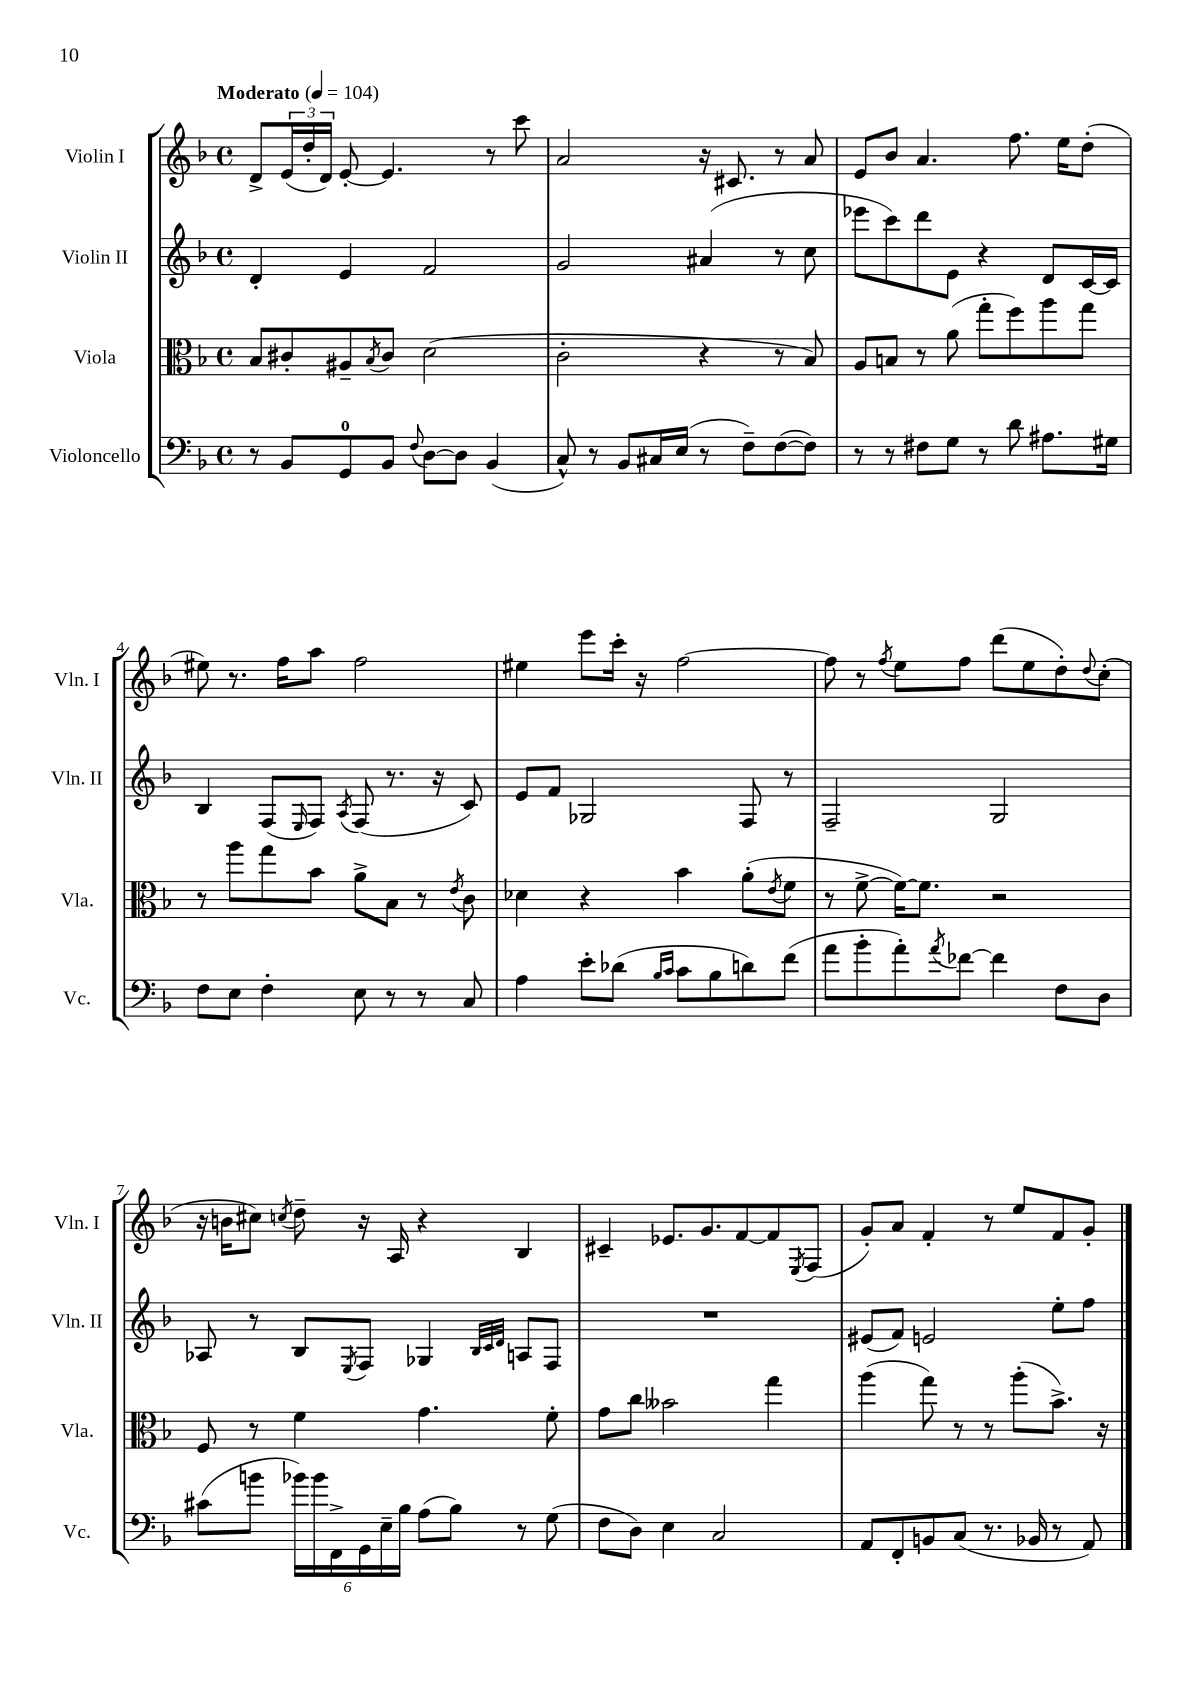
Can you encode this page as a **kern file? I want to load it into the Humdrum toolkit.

**kern	**kern	**kern	**kern
*staff4	*staff3	*staff2	*staff1
*clefF4	*clefC3	*clefG2	*clefG2
*k[b-]	*k[b-]	*k[b-]	*k[b-]
*M4/4	*M4/4	*M4/4	*M4/4
*met(c)	*met(c)	*met(c)	*met(c)
*MM104	*MM104	*MM104	*MM104
8r	8B-/L	4d'/	8d^/L
8BB-/L	8c#'/	.	(24e/L
.	.	.	24dd'/
.	.	.	24d/JJ)
8GG/	8A#~/	4e/	[8e'/
.	8qB-/	.	.
8BB-/J	8c#/J	.	4.e/]
8qqF/	.	.	.
[8D\L	(2d\	2f/	.
8D\]J	.	.	.
(4BB-/	.	.	8r
.	.	.	8ccc\
=	=	=	=
8C^^/)	2c'\	2g/	2a/
8r	.	.	.
8BB-/L	.	.	.
16C#/L	.	.	.
(16E/JJ	.	.	.
8r	4r	(4a#/	16r
.	.	.	8.c#/
8F~\L)	.	.	.
([8F\	8r	8r	8r
8F\]J)	8B-/)	8cc\	8a/
=	=	=	=
8r	8A/L	8eee-\L	8e/L
8r	8B/J	8ccc\)	8b-/J
8F#\L	8r	8ddd\	4.a/
8G\J	(8a\	8e\J	.
8r	8gg'\L	4r	.
8d\	8ff\)	.	8.ff\
8.A#\L	8aa\	8d/L	.
.	.	.	16ee\LK
.	8gg\J	[16c/L	(8dd'\J
16G#\Jk	.	16c/]JJ	.
=	=	=	=
8F\L	8r	4B-/	8ee#\)
8E\J	8aa\L	.	8.r
4F'\	8gg\	(8F/L	.
.	.	.	16ff\LK
.	.	16qqE/	.
.	8b-\J	8F/J)	8aa\J
.	.	8qA/	.
8E\	8a^\L	(8F/	2ff\
8r	8B-\J	8.r	.
8r	8r	.	.
.	.	16r	.
.	8qe/	.	.
8C/	8c\	8c/)	.
=	=	=	=
4A\	4d-\	8e/L	4ee#\
.	.	8f/J	.
8e'\L	4r	2G-/	8eee\L
(8d-\J	.	.	16ccc'\Jk
.	.	.	16r
16qqB-/LL	.	.	.
16qqc/JJ	.	.	.
8c\L	4b-\	.	[2ff\
8B-\	.	.	.
8d\)	(8a'\L	8F/	.
.	8qe/	.	.
(8f\J	8f\J	8r	.
=	=	=	=
8a\L	8r	2F~/	8ff\]
8b-'\	[8f^\	.	8r
.	.	.	8qff/
8a'\)	16f\_LK)	.	8ee\L
.	8.f\]J	.	.
8qa/	.	.	.
[8f-\J	.	.	8ff\J
4f-\]	2r	2G/	(8ddd\L
.	.	.	8ee\
8F\L	.	.	8dd'\)
.	.	.	8qqdd/
8D\J	.	.	(8cc'\J
=	=	=	=
(8c#\L	8F/	8A-/	16r
.	.	.	16b\LK
8b\J	8r	8r	8cc#\J)
.	.	.	8qcc/
24b-\LL)	4f\	8B-/L	8dd~\
24b-\	.	.	.
24FF^\	.	.	.
.	.	8qE/	.
24GG\	.	8F/J	16r
24E~\	.	.	.
.	.	.	16A/
24B-\JJ	.	.	.
(8A\L	4.g\	4G-/	4r
8B-\J)	.	.	.
.	.	32qqB-/LLL	.
.	.	32qqc/	.
.	.	32qqd/JJJ	.
8r	.	8A/L	4B-/
(8G\	8f'\	8F/J	.
=	=	=	=
8F\L	8g\L	1r	4c#~/
8D\J)	8cc\J	.	.
4E\	2b--\	.	8.e-/L
.	.	.	8.g/
2C/	.	.	.
.	.	.	[8f/
.	4gg\	.	8f/]
.	.	.	8qE/
.	.	.	(8F/J
=	=	=	=
8AA/L	(4aa\	(8e#/L	8g'/L)
8FF'/	.	8f/J)	8a/J
8BB/	8gg\)	2e/	4f'/
(8C/J	8r	.	.
8.r	8r	.	8r
.	(8aa'\L	.	8ee/L
16BB-/	.	.	.
8r	8.b-^\J)	8ee'\L	8f/
8AA/)	.	8ff\J	8g'/J
.	16r	.	.
==	==	==	==
*-	*-	*-	*-
